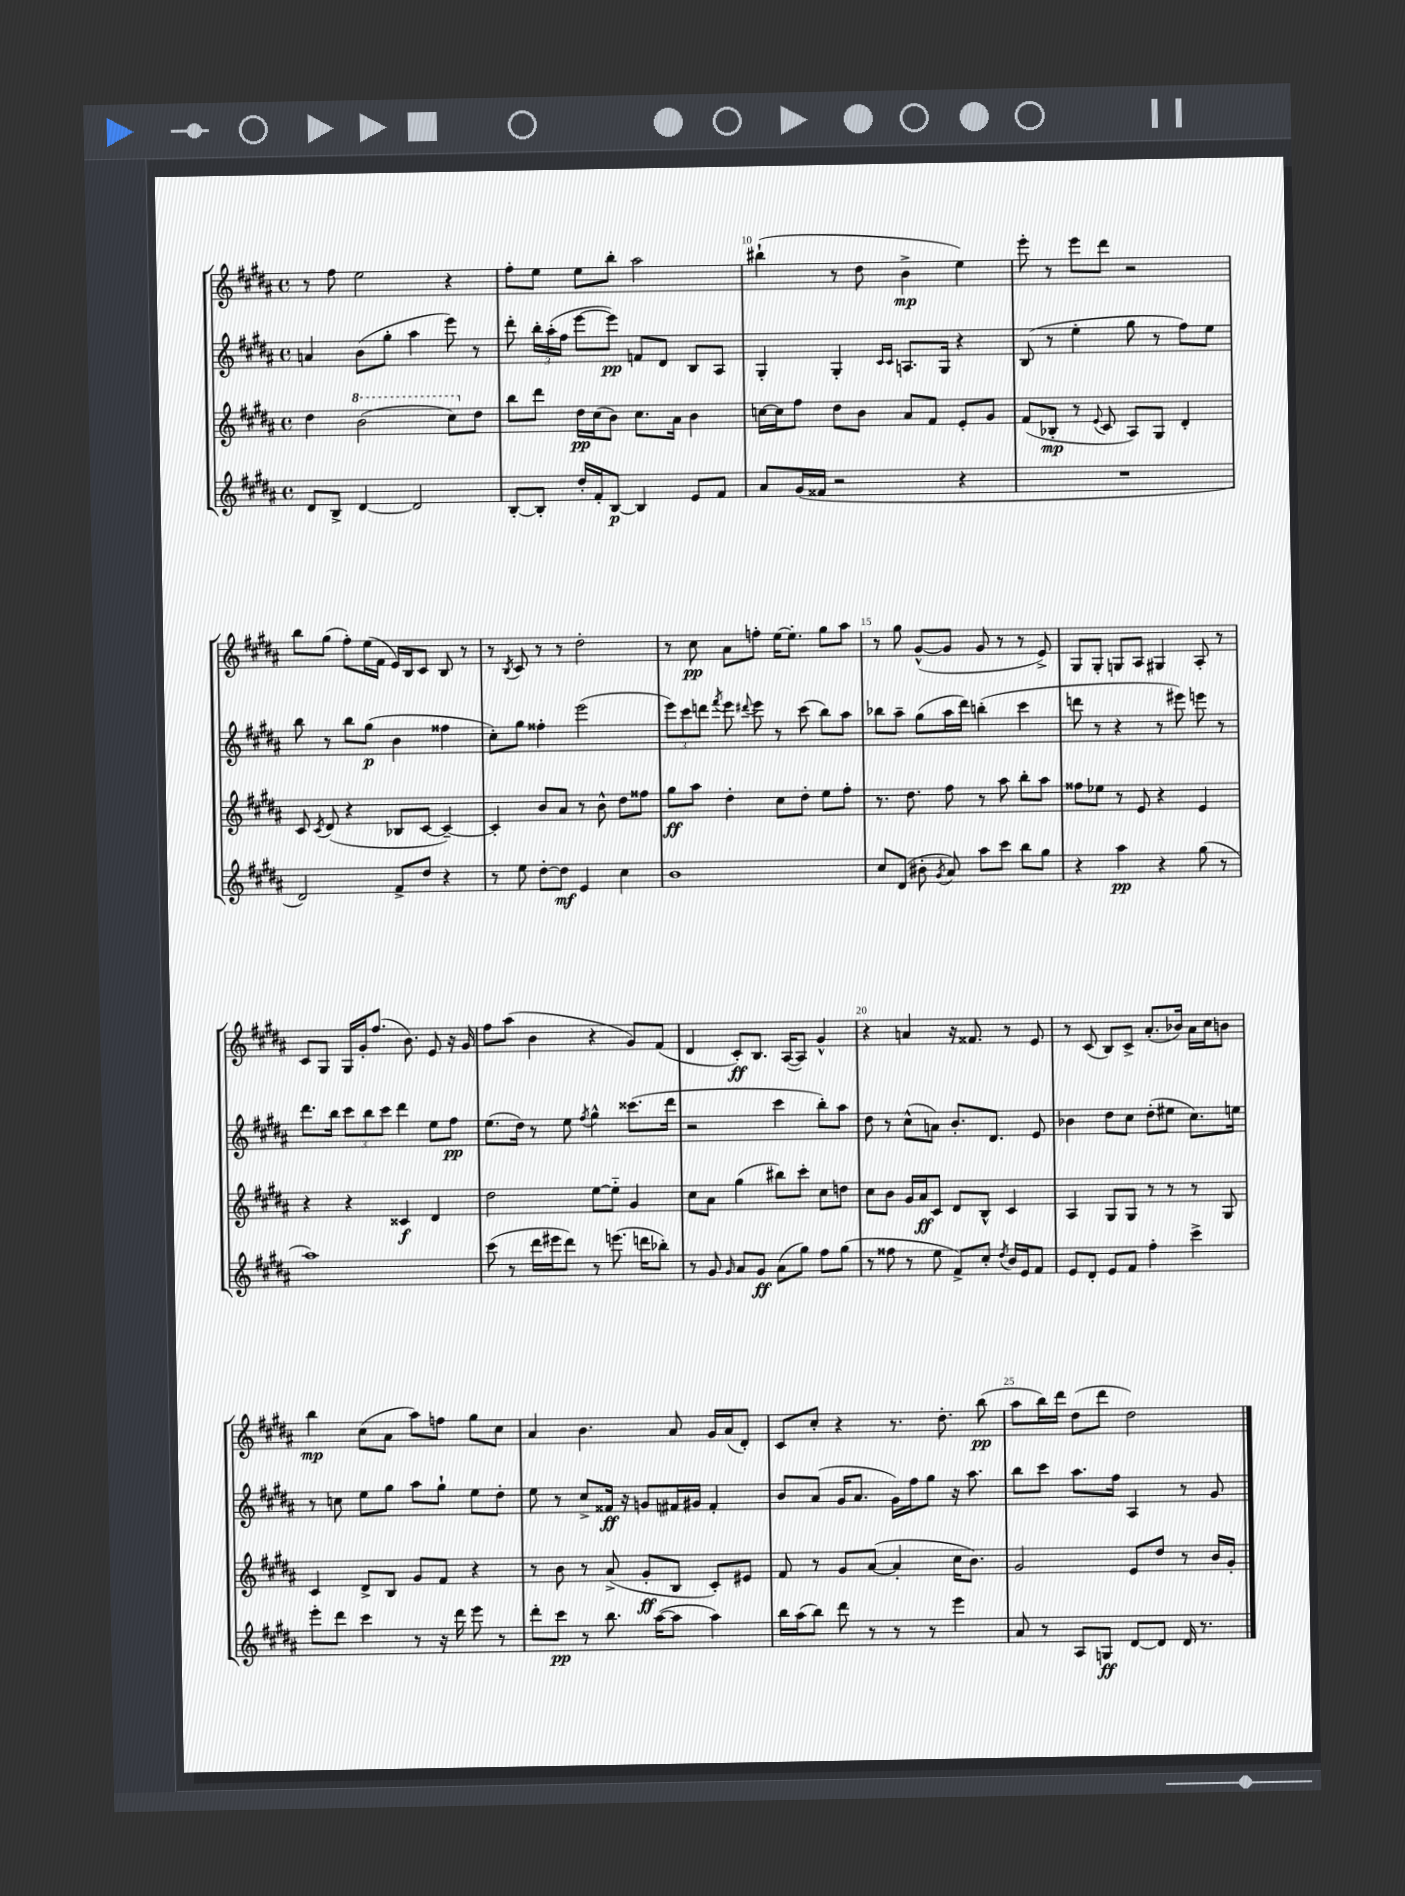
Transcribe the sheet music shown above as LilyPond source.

<<
\new StaffGroup <<
\new Staff = "s0" {
    \clef treble \key b \major \defaultTimeSignature \time 4/4
    \autoBeamOff r8 fis''8 e''2 r4 |
    fis''8[-. e''8] e''8[ b''8]-. ais''2 |
    bis''4-!( r8 dis''8 b'4->\mp e''4) |
    e'''8-. r8 e'''8[ dis'''8] r2 |
    b''8[ gis''8]( fis''8[-.) e''16( fis'16] e'16[) b16 cis'8] b8 r8 |
    r8 \acciaccatura { b8 } cis'8 r8 r8 dis''2-. |
    r8 cis''8\pp ais'8[ f''8]-. e''16[~ e''8.]-. gis''8[ ais''8] |
    r8 gis''8 gis'8[~-^( gis'8] gis'8 r8 r8 e'8->) |
    gis8[ gis8]-. g8[ ais8] gis4 ais8-. r8 |
    cis'8[ gis8] gis16[ gis'16-. fis''8.]( b'8.) e'8 r16 gis'16 |
    fis''8[ ais''8]( b'4 r4 gis'8[) fis'8]( |
    dis'4 cis'8[-.\ff) b8.] ais16[~( ais8]) gis'4-^ |
    r4 a'4 r16 fisis'8. r8 e'8 |
    r8 cis'8( b8[) cis'8]-> ais'8.[-.( bes'16]) ais'16[ cis''16 b'8] |
    b''4\mp cis''8[( ais'8] ais''8[) f''8] gis''8[ cis''8] |
    ais'4 b'4. ais'8 gis'16[ ais'16( dis'8]-.) |
    cis'8[ cis''8]-. r4 r8. dis''8.-. b''8\pp( |
    ais''8[ b''16) dis'''16] dis''8[( dis'''8] dis''2) \bar "|." |
}
\new Staff = "s1" {
    \clef treble \key b \major \defaultTimeSignature \time 4/4
    \autoBeamOff a'4 b'8[( gis''8]-. ais''4 e'''8) r8 |
    dis'''8-. \tuplet 3/2 { b''16[-. ais''16-.( fis''16] } e'''8[~ e'''8]\pp) f'8[ dis'8] b8[ ais8] |
    gis4-. gis4-. \grace { cis'16[ cis'16] } a8.[ gis16] r4 |
    b8( r8 e''4-. gis''8 r8 fis''8[) e''8] |
    b''8 r8 b''8[ gis''8]\p( b'4 fisis''4 |
    cis''8[-.) gis''8] fisis''4-. e'''2( |
    \tuplet 3/2 { e'''8[) cis'''8 d'''8] } \acciaccatura { fis'''8 } e'''8 \appoggiatura { dis'''8 } e'''8 r8 cis'''8( b''8[) ais''8] |
    bes''8[ ais''8]-- gis''8[( ais''16 dis'''16]) b''4-.( cis'''4 |
    d'''8 r8 r4 r8 eis'''8) e'''8 r8 |
    dis'''8.[ b''16] \tuplet 3/2 { cis'''8[ b''8 cis'''8] } dis'''4 e''8[ fis''8]\pp |
    e''8.[( dis''16]) r8 e''8 \acciaccatura { fis''8 } gis''4-^ cisis'''8.[( dis'''16] |
    r2 cis'''4 b''8[-.) ais''8] |
    dis''8 r8 cis''8[-^( a'8]) b'8.[-. dis'8.] e'8 |
    bes'4 dis''8[ cis''8] dis''8[-.( eis''8] cis''8.[) e''16] |
    r8 c''8 e''8[ gis''8] ais''8[ gis''8]-! e''8[ dis''8]-. |
    e''8 r8 cis''8[-> fisis'16]\ff r16 g'8[ fis'16 gis'16] fis'4-. |
    b'8[ ais'8]( gis'16[ ais'8.] gis'16[) fis''16 gis''8] r16 ais''8. |
    b''8[ cis'''8] ais''8.[ fis''16] ais4 r8 gis'8 \bar "|." |
}
\new Staff = "s2" {
    \clef treble \key b \major \defaultTimeSignature \time 4/4
    \autoBeamOff dis''4 \ottava #1 b''2( cis'''8[) \ottava #0 dis''8] |
    b''8[ dis'''8] dis''16[\pp cis''16( b'8]) cis''8.[ ais'16] b'4 |
    c''16[~ c''16 fis''8] dis''8[ b'8] ais'8[ fis'8] e'8[-. gis'8] |
    fis'8[( bes8]-.\mp r8 \appoggiatura { e'8 } cis'8 ais8[) gis8] dis'4-. |
    cis'8 \acciaccatura { cis'8 } dis'8( r4 bes8[ cis'8]~ cis'4~--) |
    cis'4-. b'8[ ais'8] r8 b'8-^ dis''8[ fisis''8] |
    gis''8[\ff ais''8] dis''4-. cis''8[ dis''8]-. e''8[ fis''8]-. |
    r8. dis''8. fis''8 r8 ais''8 b''8[-. ais''8] |
    fisis''8[ ees''8] r8 e'8 r4 e'4 |
    r4 r4 cisis'4\f dis'4 |
    dis''2 e''8[~ e''8]-_ gis'4 |
    cis''8[ ais'8] gis''4( bis''8[) cis'''8]-. cis''8[ d''8] |
    cis''8[ b'8] gis'16[ ais'16\ff cis'8] dis'8[ b8]-^ cis'4 |
    ais4 gis8[ gis8] r8 r8 r8 gis8 |
    cis'4 dis'8[-> b8] gis'8[ fis'8] r4 |
    r8 b'8 r8 ais'8->( gis'8[-.\ff b8] cis'8[-.) eis'8] |
    fis'8 r8 gis'8[ ais'8]~( ais'4-. cis''16[ b'8.]) |
    gis'2 e'8[ dis''8] r8 b'16[ gis'16]-. \bar "|." |
}
\new Staff = "s3" {
    \clef treble \key b \major \defaultTimeSignature \time 4/4
    \autoBeamOff dis'8[ b8]-> dis'4~ dis'2 |
    b8[~-. b8]-. dis''16[-. fis'16-. b8]~\p b4 e'8[ fis'8] |
    ais'8[ gis'16( fisis'16] r2 r4 |
    R1 |
    dis'2) fis'8[-> dis''8] r4 |
    r8 e''8 dis''8[~-. dis''8]\mf e'4 cis''4 |
    b'1 |
    cis''8[ dis'8]( bis'8-. \acciaccatura { gis'8 } ais'8) ais''8[ cis'''8] b''8[ gis''8] |
    r4 ais''4\pp r4 gis''8( r8 |
    ais''1) |
    cis'''8( r8 dis'''16[ eis'''16 dis'''8]) r8 e'''8.( d'''16[ bes''8]-.) |
    r8 gis'8 \grace { gis'16 } ais'8[ gis'8]\ff ais'8[( gis''8]) fis''8[ gis''8]( |
    r8 fisis''8 r8 e''8 fis'8[->) cis''8]-. \acciaccatura { dis''8 } b'16[ e'16 fis'8] |
    e'8[ dis'8]-. e'8[ fis'8] fis''4-. cis'''4-> |
    e'''8[-. dis'''8] cis'''4 r8 r16 dis'''16 e'''8 r8 |
    dis'''8[-. cis'''8]\pp r8 b''8. ais''16[~( ais''8] ais''4) |
    b''16[ ais''16( b''8]) dis'''8 r8 r8 r8 e'''4 |
    ais'8 r8 ais8[ g8]\ff dis'8[~ dis'8] dis'16 r8. \bar "|." |
}
>>
>>
\layout { \context { \Score currentBarNumber = #8 \override BarNumber.break-visibility = ##(#f #t #t) barNumberVisibility = #(every-nth-bar-number-visible 5) } }
